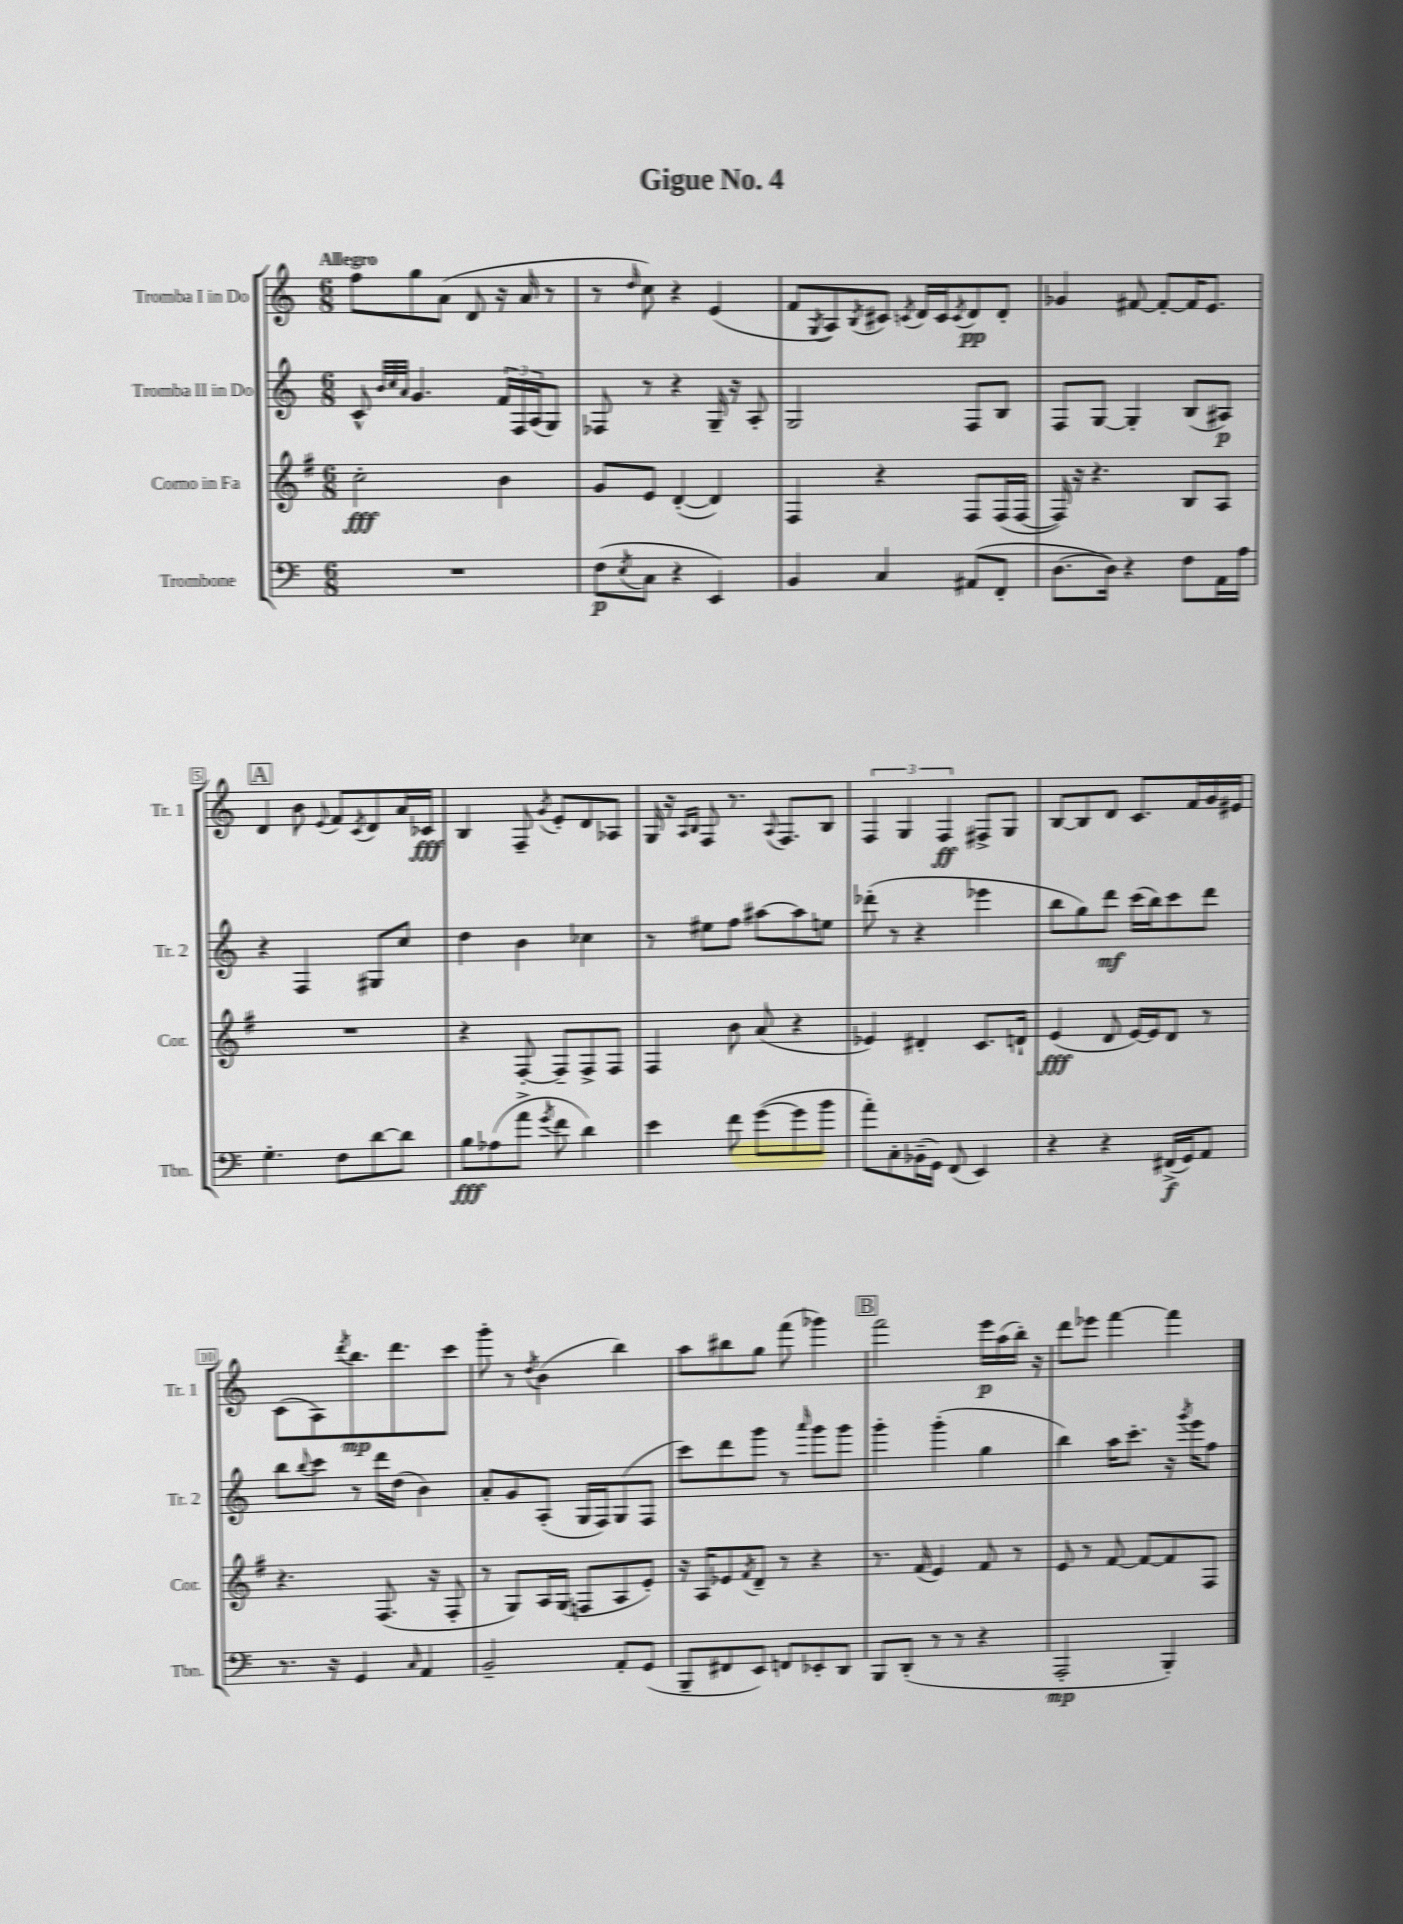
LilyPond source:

\header { title = "Gigue No. 4" }
<<
\new StaffGroup <<
\new Staff = "s0" \with { instrumentName = "Tromba I in Do" shortInstrumentName = "Tr. 1" } {
    \clef treble \key c \major \numericTimeSignature \time 6/8 \tempo "Allegro"
    f''8 g''8 a'8( d'8 r16 a'16 r8 |
    r8 \grace { d''16 } c''8) r4 e'4( |
    f'8 \acciaccatura { g8 } a8) \acciaccatura { b8 } cis'8 \acciaccatura { c'8 } d'16 c'16 \acciaccatura { c'8 } d'8\pp d'8-. |
    ges'4 fis'8~ fis'8~-. fis'16 e'8. |
    \mark \markup { \box "A" } d'4 b'8 \appoggiatura { e'8 } f'8 \acciaccatura { c'8 } d'8 a'16 ces'16\fff |
    b4 f8-- \acciaccatura { g'8 } e'8-. d'8 aes8 |
    g16 r16 \grace { a16 b16 } f8 r8. \appoggiatura { a8 } f8. b8 |
    \tuplet 3/2 { f4 g4 f4\ff } fis8-> g8 |
    b8~ b8 d'8 c'8. f'16 g'16 eis'16 |
    c'8( a8) \acciaccatura { d'''8 } b''8.\mp d'''8. c'''8 |
    g'''8-. r8 \acciaccatura { d''8 } b'4( b''4) |
    a''8 bis''8 g''8 f'''8( ges'''4) |
    \mark \markup { \box "B" } f'''2 e'''16\p a''16( b''16-.) r16 |
    d'''8 ees'''8 f'''4~ f'''4 \bar "|." |
}
\new Staff = "s1" \with { instrumentName = "Tromba II in Do" shortInstrumentName = "Tr. 2" } {
    \clef treble \key c \major \numericTimeSignature \time 6/8
    c'8-^ \grace { b'32 c''32 a'32 } g'4. \tuplet 3/2 { f'16 f16 a16( } g8) |
    fes8 r8 r4 g16-- r16 a8-. |
    g2 f8 b8 |
    f8 g8~ g4-. b8( ais8\p) |
    \mark \markup { \box "A" } r4 f4 gis8 c''8 |
    d''4 b'4 ces''4 |
    r8 eis''8 f''8 ais''8~ ais''8 e''8 |
    des'''8-.( r8 r4 ees'''4 |
    b''8 g''8) d'''8\mf c'''16( b''16) c'''8 d'''8 |
    b''8 \appoggiatura { b''8 } c'''8 r8 d'''16 d''16( b'4) |
    a'8-. g'8 a8-.( g16 f16) g8( f8 |
    c'''8) d'''8 g'''8 r8 \grace { a'''16 } g'''8 g'''8 |
    \mark \markup { \box "B" } g'''4-. g'''4-.( g''4 |
    b''4) a''16 c'''8.-. r16 \acciaccatura { g'''8 } e'''16 f''8 \bar "|." |
}
\new Staff = "s2" \with { instrumentName = "Corno in Fa" shortInstrumentName = "Cor." } {
    \clef treble \key g \major \numericTimeSignature \time 6/8
    c''2-.\fff b'4 |
    g'8 e'8 d'4~-.( d'4) |
    fis4 r4 fis8 fis16( fis16~ |
    fis16) r16 r4. b8 a8 |
    \mark \markup { \box "A" } R2. |
    r4 fis8~-. fis8-- fis8-> fis8 |
    fis4 b'8 a'8( r4 |
    ees'4) dis'4-. c'8. d'16-! |
    e'4\fff( d'8 e'16~) e'16 d'8 r8 |
    r4. fis8.( r16 fis8-. |
    r8 g8) a16 g16( f8 a8 e'8-.) |
    r16 a16 ees'8 \acciaccatura { fis'8 } d'8-- r8 r4 |
    \mark \markup { \box "B" } r8. fis'16( e'4) fis'8 r8 |
    e'8 r8 fis'8~ fis'8~ fis'8 fis8 \bar "|." |
}
\new Staff = "s3" \with { instrumentName = "Trombone" shortInstrumentName = "Tbn." } {
    \clef bass \key c \major \numericTimeSignature \time 6/8
    R2. |
    f8\p( \acciaccatura { e8 } c8 r4 e,4) |
    b,4 c4 ais,8( f,8-. |
    d8.~ d16) r4 f8 a,16 a16 |
    \mark \markup { \box "A" } g4.-. f8 d'8~ d'8 |
    b8\fff aes8( a'8-> \acciaccatura { g'8 } f'8 d'4) |
    e'4 f'8 g'8~( g'8 b'8 |
    a'8-.) c8-. bes,16--( g,16) f,8( e,4) |
    r4 r4 fis,16->\f( g,16) a,8 |
    r8. r16 g,4 \grace { c16 } a,4 |
    b,2-- a,8-. g,8( |
    b,,8-- fis,8 e,8) f,8 ees,8-. d,8 |
    \mark \markup { \box "B" } b,,8 d,8-.( r8 r8 r4 |
    a,,2-.\mp b,,4-.) \bar "|." |
}
>>
>>
\layout { \context { \Score \override BarNumber.stencil = #(make-stencil-boxer 0.1 0.3 ly:text-interface::print) } }
